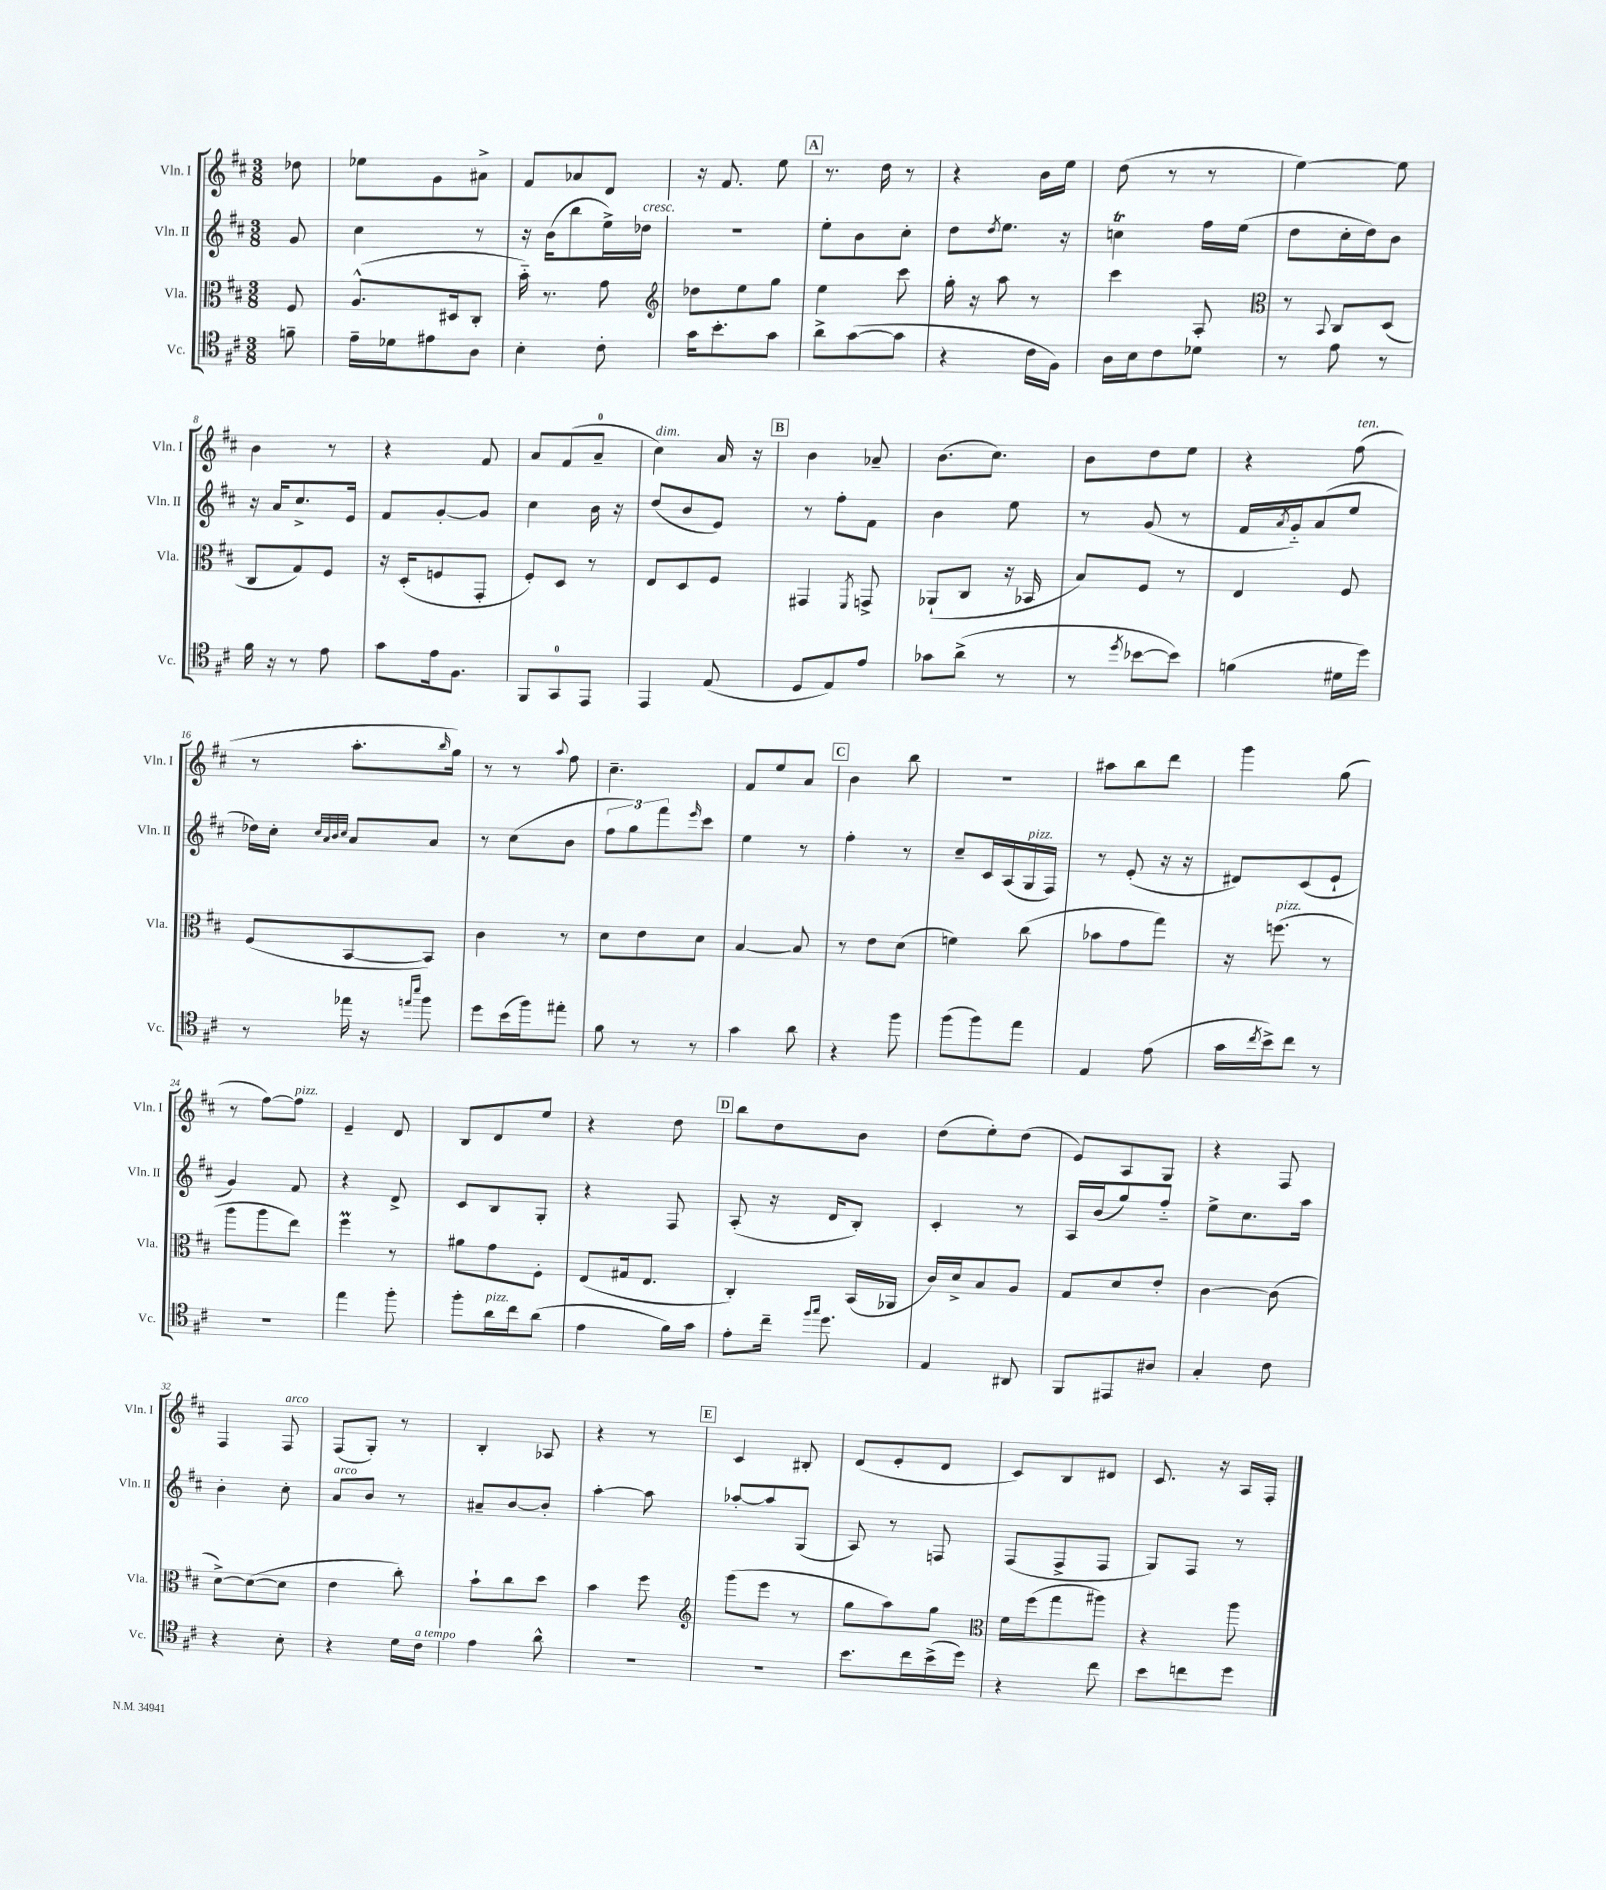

**kern	**kern	**kern	**kern
*staff4	*staff3	*staff2	*staff1
*clefC4	*clefC3	*clefG2	*clefG2
*k[f#c#]	*k[f#c#]	*k[f#c#]	*k[f#c#]
*M3/8	*M3/8	*M3/8	*M3/8
8f~\	8F#/	8g/	8dd-\
=	=	=	=
16e~\LL	(8.A^^/L	4cc#\	8ee-\L
16d-\J	.	.	.
8e#\	.	.	8g\
.	16D#/k	.	.
8A\J	8C#'/J	8r	8a#^\J
=	=	=	=
4B'\	16b'~\)	16r	8f#/L
.	8.r	(16b\LK	.
.	.	8bb\	8a-/
8c#'\	8g\	16ee^\L)	8d/J
.	.	16dd-\JJ	.
=	=	=	=
*	*clefG2	*	*
16g\LK	8dd-\L	4.r	16r
8.b'\	.	.	8.f#/
.	8ee\	.	.
8g\J	8gg\J	.	8ee\
=	=	=	=
8a^\L	4ee\	8ee'\L	8.r
([8g\	.	8b\	.
.	.	.	16dd\
8g\]J	8ccc#\	8cc#'\J	8r
=	=	=	=
4r	16gg'\	8dd\L	4r
.	16r	.	.
.	.	8qdd/	.
.	8aa\	8.ee\J	.
16c#\LL	8r	.	16b\LL
16F#\JJ)	.	16r	16ee\JJ
=	=	=	=
16A\LL	4ccc#\	4cc\	(8dd\
16B\J	.	.	.
8c#\	.	.	8r
8d-\J	8A'/	16ff#\LL	8r
.	.	(16ee\JJ	.
=	=	=	=
*	*clefC3	*	*
8r	8r	8dd\L	[4ee\)
.	8qqBB/	.	.
8e\	8C#/L	16cc#'\L	.
.	.	16dd\J)	.
8r	(8D/J	8b\J	8ee\]
=	=	=	=
16f#\	8C#/L	16r	4b\
16r	.	16a/LK	.
8r	8G/)	8.cc#^/	.
8e\	8F#/J	.	8r
.	.	16e/Jk	.
=	=	=	=
8g\L	16r	8f#/L	4r
.	(16D'/LK	.	.
16e\k	8F/	[8g'/	.
8.F#\J	.	.	.
.	8GG'/J	8g/]J	8f#/
=	=	=	=
8FF#/L	8F#'/L)	4cc#\	8a/L
8GG/	8D/J	.	(8f#/
8EE/J	8r	16b\	8a~/J
.	.	16r	.
=	=	=	=
4EE/	8E/L	(8dd/L	4cc#\)
.	8D/	8b/	.
(8E/	8F#/J	8e/J)	16a/
.	.	.	16r
=	=	=	=
8D/L	4GG#/	8r	4b\
8E/)	.	8ff#'\L	.
.	8qFF#/	.	.
8e/J	8GG^/	8f#\J	8a-~/
=	=	=	=
8g-\L	(8AA-`/L	4b\	(8.b\L
(8a^\J	8C#/J	.	.
.	.	.	8.cc#\J)
8r	16r	8ee\	.
.	16BB-/	.	.
=	=	=	=
8r	8B/L)	8r	8b\L
8qdd/	.	.	.
[8b-\L	8F#/J	(8g/	8dd\
8b-\]J)	8r	8r	8ee\J
=	=	=	=
(4f\	4E/	16f#/LL	4r
.	.	8qa/	.
.	.	16g'~/J)	.
.	.	(8a/	.
16d#\LL	8F#/	8ee/J	(8ff#\
16dd\JJ)	.	.	.
=	=	=	=
8r	(8F#/L	16dd-\LL)	8r
.	.	16cc#'\JJ	.
.	.	32qqcc#/LLL	.
.	.	32qqa/	.
.	.	32qqb/	.
.	.	32qqcc#/JJJ	.
16ee-\	[8BB/	8a/L	8.aa'\L
16r	.	.	.
16qqee/LL	.	.	.
16qqbb/JJ	.	.	.
8ff#\	8BB/]J)	8a/J	.
.	.	.	16qqbb/
.	.	.	16gg\Jk)
=	=	=	=
8dd\L	4c#\	8r	8r
(16b\L	.	(8cc#\L	8r
16ff#\J)	.	.	.
.	.	.	8qqaa/
8ee#'\J	8r	8b\J	8ff#\
=	=	=	=
8f#\	8d\L	12ff#\L	4.cc#~\
.	.	12gg\)	.
8r	8e\	.	.
.	.	12fff#\	.
.	.	16qqeee/	.
8r	8d\J	8ccc#\J	.
=	=	=	=
4g\	[4B/	4ee\	8f#/L
.	.	.	8ee/
8a\	8B/]	8r	8a/J
=	=	=	=
4r	8r	4ff#'\	4b\
.	8e\L	.	.
8ff#\	(8d\J	8r	8bb\
=	=	=	=
(8ff#\L	4f\)	8cc#~/L	4.r
8ff#\)	.	16c#/L	.
.	.	(16A/	.
8ee\J	(8cc#\	16G/	.
.	.	16F#/JJ)	.
=	=	=	=
4E/	8b-\L	8r	8aa#\L
.	8g\	(8e'/	8bb\
(8e\	8gg\J)	16r	8ddd\J
.	.	16r	.
=	=	=	=
16g\LL	16r	8d#/L)	4ggg\
8qcc#/	.	.	.
16b^\J)	(8.ff\	.	.
8cc#\J	.	(8c#/	.
8r	8r	8e`/J	(8gg\
=	=	=	=
4.r	8aa\L	4g/)	8r
.	8aa\	.	[8ff#\L)
.	8ee\J)	8f#/	8ff#\]J
=	=	=	=
4ee\	4ff#\	4r	4e~/
8ff#'\	8r	8d^/	8d/
=	=	=	=
8ff#'\L	8a#\L	8c#/L	8B/L
16a\L	8g\	8B/	8d/
16cc#\J	.	.	.
(8a\J	8F#'\J	8G'/J	8ee/J
=	=	=	=
4e\	(8E/L	4r	4r
.	16G#/k	.	.
.	8.E/J	.	.
16f#\LL)	.	8F#/	8dd\
16g\JJ	.	.	.
=	=	=	=
8e'\L	4C#'/)	(8A'/	8bb\L
16cc#~\Jk	.	16r	8dd\
16qqff#/LL	.	.	.
16qqgg/JJ	.	.	.
8.dd\	.	16d/LK	.
.	(16BB/LL	8B'/J)	8b\J
.	16AA-/JJ	.	.
=	=	=	=
4E/	16c#/LL)	4c#'/	(8dd\L
.	16d^/J	.	.
.	8B/	.	8ee'\)
8AA#/	8A/J	8r	(8dd\J
=	=	=	=
8FF#/L	8G/L	16A/LL	8e/L)
.	.	(16b/J	.
8EE#/	8d/	8gg/)	8A/
8A#/J	8e'/J	8ff#'~/J	8G/J
=	=	=	=
4G'/	[4c#\	8ee^\L	4r
.	.	8.cc#\	.
8c#\	(8c#\]	.	8F#/
.	.	16aa\Jk	.
=	=	=	=
4r	[8d^\L)	4b'\	4F#/
.	(8d\_	.	.
8B'\	8d\]J	8cc#'\	8F#/
=	=	=	=
4r	4e\	8a/L	(8F#/L
.	.	8b/J	8G'/J)
16d\LL	8cc#'\)	8r	8r
16c#\JJ	.	.	.
=	=	=	=
4e\	8b`\L	8a#~/L	4B'/
.	8cc#\	[8b/	.
8a^^\	8dd\J	8b'/]J	8A-/
=	=	=	=
4.r	4b\	[4aa'\	4r
.	8ff#\	8aa\]	8r
=	=	=	=
*	*clefG2	*	*
4.r	(8ggg\L	[8aa-'/L	4c#/
.	8eee\J	8aa-/]	.
.	8r	(8G/J	8B#'/
=	=	=	=
8.b\L	8gg\L	8A/)	(8d/L
.	8aa\)	8r	8e'/
16cc#\L	.	.	.
(16b^\	8gg\J	8F/	8d/J
16dd\JJ)	.	.	.
=	=	=	=
*	*clefC3	*	*
4r	16f#\LL	(8F#/L	8c#/L)
.	(16ff#\J	.	.
.	8gg\	8F#^/	8B/
8cc#\	8aa#\J)	8F#/J	8d#/J
=	=	=	=
8b\L	4r	8G/L)	8.c#/
8cc\	.	8F#/J	.
.	.	.	16r
8dd\J	8aa\	8r	16A/LL
.	.	.	16F#'/JJ
==	==	==	==
*-	*-	*-	*-
